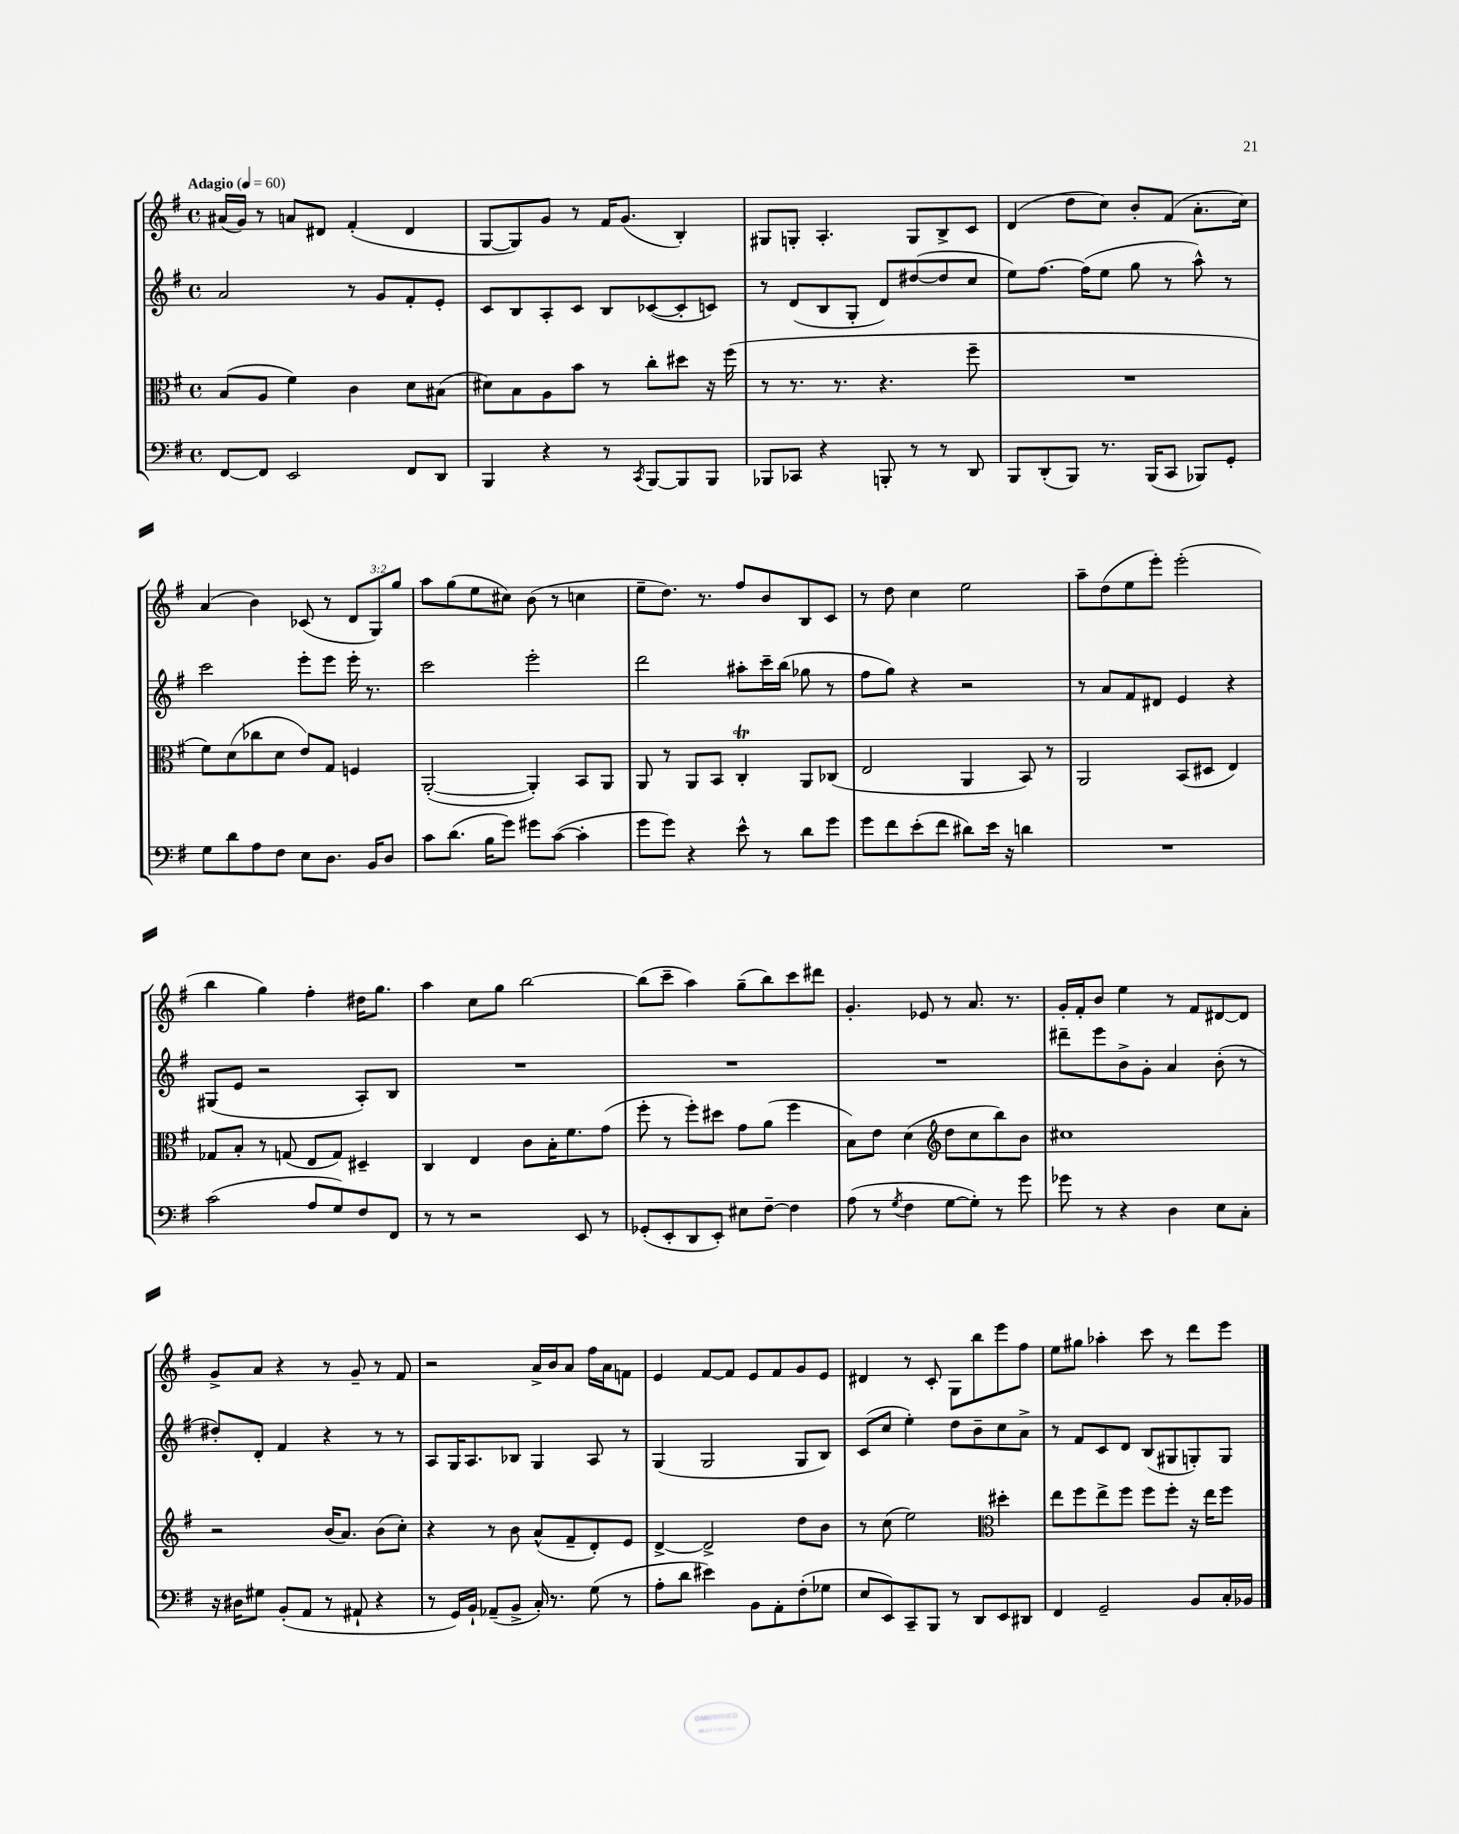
<<
\new StaffGroup <<
\new Staff = "s0" {
    \clef treble \key g \major \defaultTimeSignature \time 4/4 \override Staff.TupletNumber.text = #tuplet-number::calc-fraction-text \tempo "Adagio" 4 = 60
    ais'16( g'16) r8 a'8 dis'8 fis'4-.( dis'4 |
    g8~ g8) g'8 r8 fis'16 g'8.( b4-.) |
    gis8 g8-. a4.-. g8 b8-> c'8 |
    d'4( d''8 c''8) b'8-. fis'8( a'8.-. c''16) |
    a'4( b'4) ces'8( r8 \tuplet 3/2 { d'8 g8) g''8 } |
    a''8 g''8( e''8 cis''8) b'8( r8 c''4 |
    e''8-- d''8.) r8. fis''8 b'8 b8 c'8 |
    r8 d''8 c''4 e''2 |
    a''8-- d''8( e''8 e'''8-.) e'''2-.( |
    b''4 g''4) fis''4-. dis''16 g''8. |
    a''4 c''8 g''8 b''2~ |
    b''8( c'''8-- a''4) g''8--( b''8) c'''8 dis'''8 |
    g'4.-. ees'8 r8 a'8. r8. |
    g'16-. fis'16-. b'8 e''4 r8 fis'8 dis'8~ dis'8 |
    g'8-> a'8 r4 r8 g'8-- r8 fis'8 |
    r2 a'16-> b'16 a'8 fis''16 a'16 f'8 |
    e'4 fis'8~ fis'8 e'8 fis'8 g'8 e'8 |
    dis'4 r8 c'8-. g8 b''8 e'''8 fis''8 |
    e''8 gis''8 aes''4-. c'''8 r8 d'''8 e'''8 \bar "|." |
}
\new Staff = "s1" {
    \clef treble \key g \major \defaultTimeSignature \time 4/4
    a'2 r8 g'8 fis'8-. e'8-. |
    c'8 b8 a8-. c'8 b8 ces'8~( ces'8-. c'8) |
    r8 d'8( b8 g8-. d'8) dis''8~( dis''8 c''8 |
    e''8) fis''8.~ fis''16( e''8 g''8 r8 a''8-^) r8 |
    c'''2 e'''8-. e'''8 e'''16-. r8. |
    c'''2 e'''2-. |
    d'''2 ais''8-. c'''16-- b''16( ges''8 r8 |
    fis''8 g''8) r4 r2 |
    r8 a'8 fis'8 dis'8 e'4 r4 |
    gis8( e'8 r2 a8-.) b8 |
    R1 |
    R1 |
    R1 |
    dis'''8-- e'''8 b'8-> g'8-. a'4 b'8-.( r8 |
    dis''8-.) d'8-. fis'4 r4 r8 r8 |
    a8 g16 a8. bes8 g4 a8 r8 |
    g4( g2 g8 b8) |
    c'8( c''8 e''4-.) d''8 b'8-- c''8 a'8-> |
    r8 fis'8 c'8 d'8 b8( gis8 g8-.) g8 \bar "|." |
}
\new Staff = "s2" {
    \clef alto \key g \major \defaultTimeSignature \time 4/4
    b8( a8 fis'4) c'4 d'8 bis8( |
    dis'8) b8 a8 b'8 r8 c''8-. dis''8 r16 fis''16( |
    r8 r8. r8. r4. fis''8-- |
    R1 |
    fis'8) d'8( ces''8 d'8 e'8) g8 f4 |
    a,2~-.( a,4-.) b,8 a,8 |
    a,8 r8 a,8 b,8 c4-.\trill a,8 ces8( |
    e2 a,4 b,8) r8 |
    a,2 b,8( dis8 e4) |
    ges8 b8-. r8 g8( e8 g8) dis4-- |
    c4 e4 c'8 b16-. fis'8. g'8( |
    fis''8-. r8 fis''8-.) dis''8 g'8 a'8( fis''4 |
    b8) e'8 d'4( \clef treble d''8 c''8 b''8) b'8 |
    cis''1 |
    r2 b'16( a'8.) b'8( c''8-.) |
    r4 r8 b'8 a'8-^( fis'8-- d'8-.) e'8 |
    d'4~-> d'2-> d''8 b'8 |
    r8 c''8( e''2) \clef alto dis''4-. |
    e''8 fis''8 e''8-> fis''8 fis''8 fis''8-. r16 e''16 fis''8 \bar "|." |
}
\new Staff = "s3" {
    \clef bass \key g \major \defaultTimeSignature \time 4/4
    fis,8~ fis,8 e,2 fis,8 d,8 |
    b,,4 r4 r8 \acciaccatura { c,8 } b,,8~ b,,8 b,,8 |
    bes,,8 ces,8 r4 b,,8-. r8 r8 d,8 |
    b,,8 d,8-.( b,,8) r8. b,,16( c,8 bes,,8) g,8-. |
    g8 d'8 a8 fis8 e8 d8. b,16 d8 |
    c'8 d'8.( b16 g'8) gis'8 c'8~( c'4-. |
    g'8 g'8) r4 e'8-^ r8 d'8 g'8 |
    g'8 fis'8 e'8-.( fis'8 dis'8) e'16 r16 d'4 |
    R1 |
    c'2( a8 g8) fis8 fis,8 |
    r8 r8 r2 e,8 r8 |
    ges,8-.( e,8-. d,8 e,8-.) eis8 fis8~-- fis4 |
    a8( r8 \acciaccatura { g8 } fis4 g8~ g8-.) r8 g'8 |
    ges'8 r8 r4 d4 e8 c8-. |
    r16 dis16 gis8 b,8-.( a,8 r8 ais,8-! r4 |
    r8 g,16) b,16-! aes,8--( b,8-> c16-.) r8. g8( r8 |
    a8-. d'8 eis'4) b,8 a,8-. fis8-.( ges8 |
    e8 e,8) c,8-- b,,8 r8 d,8 e,8 dis,8 |
    fis,4 g,2-- b,8 c16-. bes,16 \bar "|." |
}
>>
>>
\layout { \context { \Score \remove "Bar_number_engraver" } }
